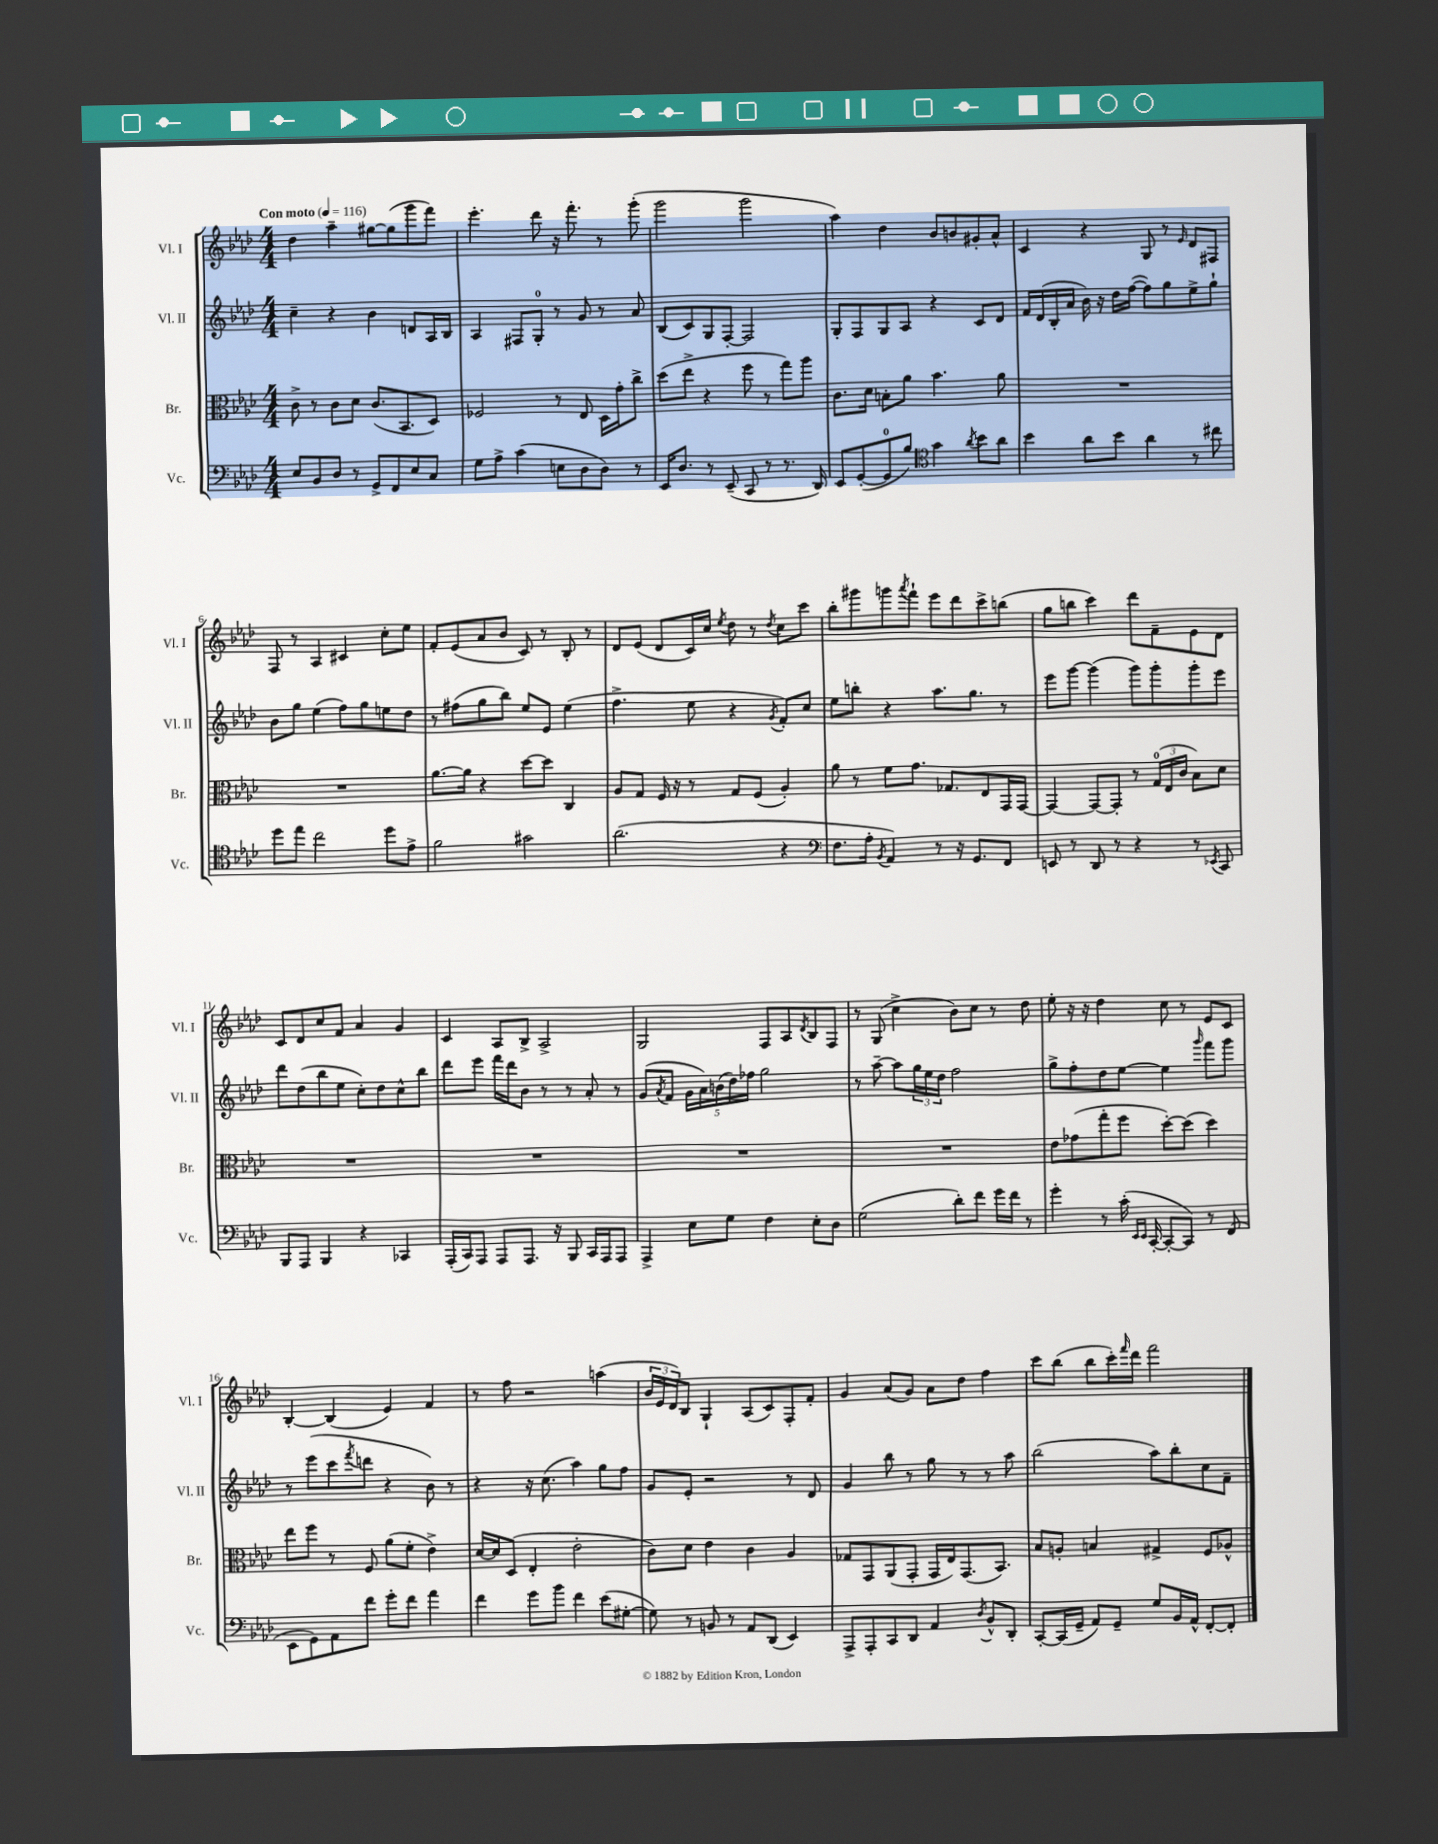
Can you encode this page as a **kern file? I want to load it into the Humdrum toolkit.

**kern	**kern	**kern	**kern
*part4	*part3	*part2	*part1
*staff4	*staff3	*staff2	*staff1
*I"Vc.	*I"Br.	*I"Vl. II	*I"Vl. I
*I'Vc.	*I'Br.	*I'Vl. II	*I'Vl. I
*clefF4	*clefC3	*clefG2	*clefG2
*k[b-e-a-d-]	*k[b-e-a-d-]	*k[b-e-a-d-]	*k[b-e-a-d-]
*M4/4	*M4/4	*M4/4	*M4/4
*MM116	*MM116	*MM116	*MM116
=1	=1	=1	=1
!	!	!	!LO:TX:a:B:t=Con moto
8E-/L	8c^\	4cc~\	4dd-\
8BB-/	8r	.	.
8D-/J	8c\L	4r	4aa-~\
8r	8d-\J	.	.
8GG^/L	(8.c/L	4b-\	[8gg#X\L
8FF/	.	.	(8gg#\]
.	8.BB-/	.	.
8E-/	.	8dn/L	8ggg\
8C/J	8D-/J)	16A-/L	8fff\J)
.	.	16B-/JJ	.
=2	=2	=2	=2
8G\L	2F-X/	4A-/	4.eee-'\
8A-^\J	.	.	.
(4c\	.	8F#X/L	.
.	.	8G'/J	8ddd-\
8En\L	8r	8r	16r
.	.	.	8.fff'\
8D-\	8E-/	8g/	.
8D-\J)	16D-\LL	8r	8r
.	16g'\J	.	.
8r	8cc^\J	8a-/	(8ggg'\
=3	=3	=3	=3
16EE-/KL	(8dd-\L	(8B-/L	2ggg\
8.D-/J	.	.	.
.	8ee-^\J	8c/)	.
8r	4r	8G/	.
(8EE-~/	.	[8F'/J	.
8CC/	8ff\	2F/]	2ggg\
8r	8r	.	.
8.r	8gg\L)	.	.
.	8aa-\J	.	.
16DD-/)	.	.	.
=4	=4	=4	=4
8EE-/L	8.c\L	8G'/L	4aa-\)
([8GG'/	.	8F/	.
.	16d-\Jk	.	.
8GG/]	8Bn'\L	8G/	4dd-\
8B-/J)	8a-\J	8A-/J	.
*clefC4	*	*	*
4g\	4.b-\	4r	8b-/L
.	.	.	8bn/
8qa-/	.	.	.
8b-\L	.	8c/L	8g#X'/
8a-\J	8a-\	8d-/J	8a-^^/J
=5	=5	=5	=5
4b-\	1r	16f/LL	4c/
.	.	(16d-/	.
.	.	16B-'/	.
.	.	16a-/JJ	.
8a-\L	.	16b-\)	4r
.	.	16r	.
8b-\J	.	16dd-\LL	.
.	.	([16ff\JJ	.
4a-\	.	8ff\L])	8G/
.	.	8gg\	8r
.	.	.	16qqe-/
8r	.	8ee-^\	8d-/L
8cc#X\	.	8gg`\J	8F#X/J
!!LO:LB:g=z
=6	=6	=6	=6
8dd-\L	1r	8b-\L	8F/
8ee-\J	.	8gg\J	8r
2cc\	.	(4ee-\	4A-/
.	.	8ff\L)	4c#X/
.	.	8gg\	.
8dd-\L	.	8een\	8cc'\L
8e-^\J	.	8dd-\J	8ee-\J
=7	=7	=7	=7
2f\	[8.a-\L	8r	8f'/L
.	.	(8ff#X\L	(8e-/
.	16a-\Jk]	.	.
.	4r	8gg\	8a-/
.	.	8bb-\J)	8b-/J
2g#X\	[8dd-\L	8ee-/L	8c/)
.	8dd-\J]	8e-/J	8r
.	4C/	(4ee-\	8B-'/
.	.	.	8r
=8	=8	=8	=8
(2.a-\	8A-/L	4.ff^\	8d-/L
.	8G/J	.	(8e-/J
.	16F/	.	8d-/L
.	16r	.	.
.	8r	8ee-\	16c/L)
.	.	.	16cc/JJ
.	.	.	8qee-/
.	8G/L	4r	8dd-\
.	(8F/J	.	8r
.	.	8qg/	8qdd-/
4r	4A-'/)	8f'/L)	8cc\L
.	.	8cc/J	8ccc\J
=9	=9	=9	=9
*clefF4	*	*	*
8.F\L	8a-\	8ee-\L	8bb-'\L
.	8r	8bbn'\J	8ggg#X\
16A-'\Jk	.	.	.
8qBB-/	.	.	.
4AA-/)	8f\L	4r	8gggn\
.	.	.	8qaaa-/
.	8.g\J	.	8fff`\J
8r	.	8.aa-\L	8eee-\L
.	8.G-X/L	.	.
16r	.	.	8ddd-\
8.GG/L	.	8.gg\J	.
.	8E-/	.	8ccc^\
8FF/J	16GG/L	8r	(8bbn\J
.	[16GG/JJ	.	.
=10	=10	=10	=10
8EEn/	4GG/_	8eee-\L	8gg\L
8r	.	[8ggg\J	8bbn\J
8DD-/	8GG/L_	(4ggg\]	4ccc\)
8r	8GG'/J]	.	.
4r	8r	8ggg\L)	8ddd-\L
.	(24G/LL	8ggg'\	8f~\
.	24E-/	.	.
.	24c/JJ	.	.
8r	8B-\L)	8ggg'\	8e-\
8qEE-X/	.	.	.
8CC/	8d-\J	8eee-\J	8d-\J
!!LO:LB:g=z
=11	=11	=11	=11
8BBB-/L	1r	8ddd-\L	8c/L
8AAA-/J	.	(8dd-\	8d-/
4BBB-/	.	8bb-\	8cc/
.	.	8ee-\J	8f/J
4r	.	8cc'\L)	4a-/
.	.	8dd-\	.
4CC-X/	.	8cc^^\	4g/
.	.	8bb-\J	.
=12	=12	=12	=12
(16AAA-'/LL	1r	8ddd-\L	4c/
16CC/J)	.	.	.
8AAA-/J	.	8eee-\J	.
8AAA-/L	.	16fff\LL	8A-/L
.	.	16ddd-\J	.
8.AAA-/J	.	8b-\J	8B-^/J
.	.	8r	2A-^/
16r	.	.	.
8BBB-/	.	8r	.
16CC/LL	.	8a-'/	.
16AAA-/J	.	.	.
8AAA-/J	.	8r	.
=13	=13	=13	=13
4AAA-^/	1r	(8g/L	2G/
.	.	8qa-/	.
.	.	8f/J	.
8E-\L	.	20g\LL	.
.	.	20a-\)	.
.	.	(20bn\	.
8G\J	.	.	.
.	.	20dd-\)	.
.	.	20ff-X\JJ	.
4F\	.	2gg\	8F/L
.	.	.	8A-/
.	.	.	8qd-/
8E-'\L	.	.	8B-/
8D-\J	.	.	8F/J
=14	=14	=14	=14
(2G\	1r	8r	8r
.	.	[8aa-~\	(8G/
.	.	8aa-\L]	4cc^\
.	.	24gg\L	.
.	.	24ee-\	.
.	.	24dd-\JJ	.
8d-'\L)	.	2ff\	8b-\L)
8f\J	.	.	8cc\J
16g\LL	.	.	8r
16f\JJ	.	.	.
8r	.	.	8dd-\
=15	=15	=15	=15
4g'\	8e-\L	8gg^\L	8ee-'\
.	(8g-X\	8ff'\	16r
.	.	.	16r
8r	8gg'\	8dd-\	4dd-\
(16c'\	8ff\J	[8ee-\J	.
16qqEE-/LL	.	.	.
16qqEE-/JJ	.	.	.
[16CC'/	.	.	.
8CC'/L_	[8dd-'\L)	4ee-\]	8cc\
8CC/J])	(8dd-\J]	.	8r
.	.	16qqggg/	.
8r	4dd-\)	8fff\L	8e-/L
(8FF/	.	8ggg\J	8c/J
!!LO:LB:g=z
=16	=16	=16	=16
8EE-\L	8ee-\L	8r	[4B-'/
8GG\)	8ff\J	(8eee-\L	.
8AA-\	8r	8ccc\	(4B-/]
.	.	8qfff/	.
8f\J	8F/	8dddn\J	.
8g'\L	(8a-\L	4r	4e-/)
8f\J	8f'\J	.	.
4a-\	4e-^\)	8b-\)	4f/
.	.	8r	.
=17	=17	=17	=17
4f\	[16d-/LL	4r	8r
.	16d-/J]	.	.
.	(8D-/J	.	8ff\
8g\L	4E-'/	16r	2r
.	.	(8.cc\	.
8b-\J	.	.	.
4f\	2e-'\	4aa-\)	.
(8e-\L	.	8gg\L	(4aan\
[8G#X'\J	.	8ff\J	.
=18	=18	=18	=18
8G#\])	8c\L)	8g/L	24b-/LL
.	.	.	24e-/
.	.	.	24d-/J)
8r	8d-\J	8e-'/J	8B-/J
8BBn/	4e-\	2r	4G`/
8r	.	.	.
8AA-/L	4c\	.	(8A-/L
(8DD-/J	.	.	8c/)
4EE-/)	4A-/	8r	8F'/
.	.	8d-/	8f'/J
=19	=19	=19	=19
8AAA-^/L	8G-X/L	4g/	4g/
8AAA-'/	8GG/	.	.
8CC/	(8AA-/	8bb-\	(8a-/L
8DD-/J	8GG'/J	8r	8g/J)
4AA-/	16GG/LL	8gg\	8a-\L
.	16E-/J)	.	.
.	(8.GG/	8r	8dd-\J
8qD-/	.	.	.
8BB-^^/L	.	8r	4ff\
.	8.BB-/J)	.	.
8DD-'/J	.	8aa-\	.
=20	=20	=20	=20
[8CC'/L	8B-/L	(2bb-\	8ccc\L
(16CC/L]	8An'/J	.	(8bb-\J
16GG~/JJ	.	.	.
8AA-/L)	4Bn/	.	8bb-\L
8GG~/J	.	.	16ccc'\L)
.	.	.	16qqfff/
.	.	.	16ddd-\JJ
8G/L	4G#X^/	8aa-\L)	2fff\
16BB-/L	.	8bb-'\	.
16AA-^^/JJ	.	.	.
[8FF'/L	8F/L	8cc\	.
8FF'/J]	8A-X^^/J	8f~\J	.
==	==	==	==
*-	*-	*-	*-
